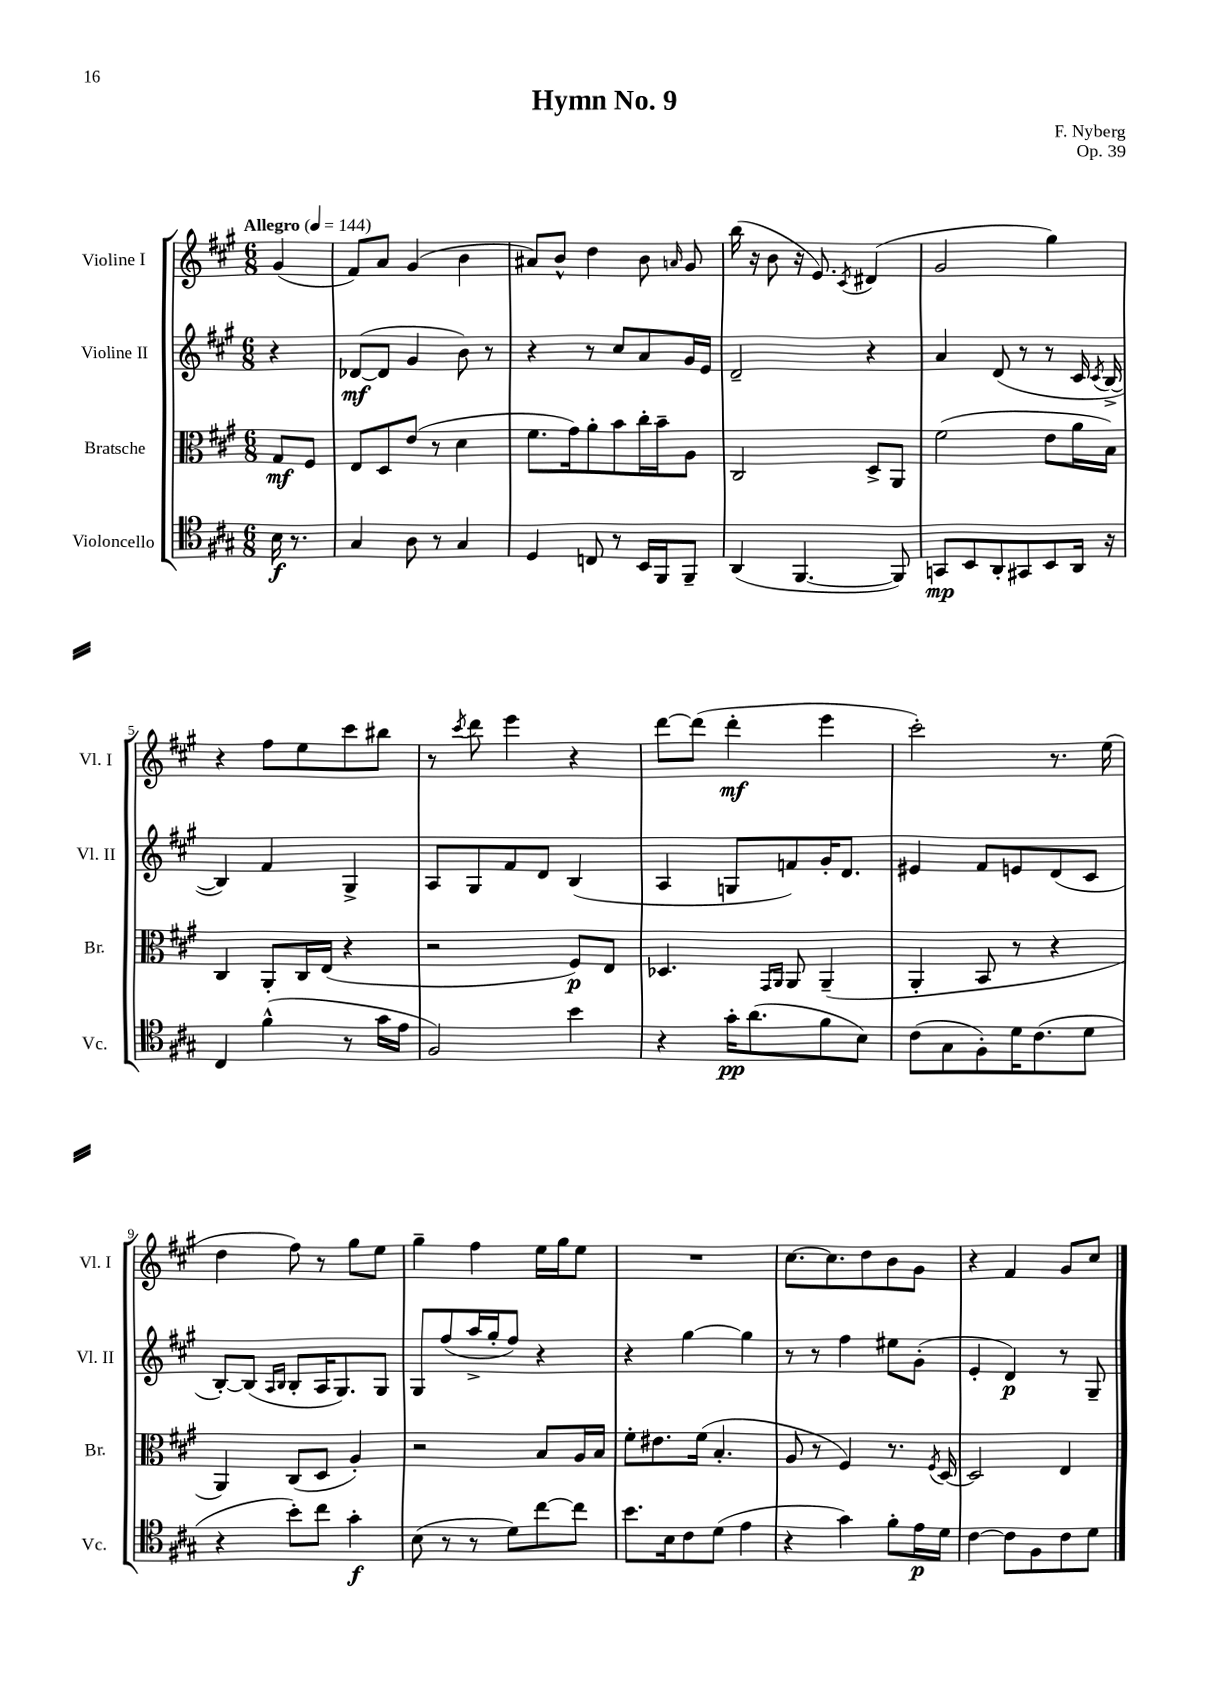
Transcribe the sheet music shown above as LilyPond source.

\header { title = "Hymn No. 9" composer = "F. Nyberg" opus = "Op. 39" }
<<
\new StaffGroup <<
\new Staff = "s0" \with { instrumentName = "Violine I" shortInstrumentName = "Vl. I" } {
    \clef treble \key a \major \numericTimeSignature \time 6/8 \partial 4 \tempo "Allegro" 4 = 144
    \autoBeamOff gis'4( |
    fis'8[) a'8] gis'4( b'4 |
    ais'8[) b'8]-^ d''4 b'8 \grace { a'16 } gis'8 |
    b''16( r16 b'8 r16 e'8.) \acciaccatura { cis'8 } dis'4( |
    gis'2 gis''4) |
    r4 fis''8[ e''8 cis'''8 bis''8] |
    r8 \acciaccatura { cis'''8 } d'''8 e'''4 r4 |
    d'''8[~ d'''8]( d'''4-.\mf e'''4 |
    cis'''2-.) r8. e''16( |
    d''4 fis''8) r8 gis''8[ e''8] |
    gis''4-- fis''4 e''16[ gis''16 e''8] |
    R2. |
    cis''8.[~ cis''8. d''8 b'8 gis'8] |
    r4 fis'4 gis'8[ cis''8] \bar "|." |
}
\new Staff = "s1" \with { instrumentName = "Violine II" shortInstrumentName = "Vl. II" } {
    \clef treble \key a \major \numericTimeSignature \time 6/8 \partial 4
    \autoBeamOff r4 |
    des'8[~\mf( des'8] gis'4 b'8) r8 |
    r4 r8 cis''8[ a'8 gis'16 e'16] |
    d'2-- r4 |
    a'4 d'8( r8 r8 cis'16 \acciaccatura { cis'8 } b16~-> |
    b4) fis'4 gis4-> |
    a8[ gis8 fis'8 d'8] b4( |
    a4 g8[ f'8) gis'16-. d'8.] |
    eis'4 fis'8[ e'8 d'8( cis'8] |
    b8[~-.) b8]( \grace { a16[ b16] } b8[-. a16 gis8.) gis8] |
    gis8[ fis''8( a''16-> gis''16-. fis''8]) r4 |
    r4 gis''4~ gis''4 |
    r8 r8 fis''4 eis''8[ gis'8]-.( |
    e'4-. d'4\p) r8 gis8-- \bar "|." |
}
\new Staff = "s2" \with { instrumentName = "Bratsche" shortInstrumentName = "Br." } {
    \clef alto \key a \major \numericTimeSignature \time 6/8 \partial 4
    \autoBeamOff gis8[\mf fis8] |
    e8[ d8 e'8]( r8 d'4 |
    fis'8.[ gis'16) a'8-. b'8 cis''16-. b'16-- a8] |
    cis2 d8[-> a,8] |
    fis'2( e'8[ a'16 b16]) |
    cis4 a,8[-. cis16 e16]( r4 |
    r2 fis8[\p) e8] |
    des4. \grace { gis,16[ a,16] } a,8 a,4--( |
    a,4-. b,8 r8 r4 |
    a,4) cis8[( d8] a4-.) |
    r2 b8[ a16 b16] |
    fis'8[-. eis'8. fis'16]( b4.-. |
    a8 r8 fis4) r8. \acciaccatura { fis8 } d16~ |
    d2 e4 \bar "|." |
}
\new Staff = "s3" \with { instrumentName = "Violoncello" shortInstrumentName = "Vc." } {
    \clef tenor \key a \major \numericTimeSignature \time 6/8 \partial 4
    \autoBeamOff b16\f r8. |
    gis4 a8 r8 gis4 |
    d4 c8 r8 b,16[ fis,16 fis,8]-- |
    a,4( fis,4.~ fis,8) |
    g,8[\mp b,8 a,8-. gis,8 b,8 a,16] r16 |
    cis4 fis'4-^( r8 gis'16[ e'16] |
    fis2) b'4 |
    r4 gis'16[-.\pp a'8.( fis'8 b8]) |
    cis'8[( gis8 fis8-.) d'16 cis'8.( d'8] |
    r4 b'8[-.) cis''8] gis'4-.\f |
    b8( r8 r8 d'8[) cis''8~ cis''8] |
    b'8.[ b16 cis'8 d'8]( e'4 |
    r4 gis'4) fis'8[-. e'16\p d'16] |
    cis'4~ cis'8[ fis8 cis'8 d'8] \bar "|." |
}
>>
>>
